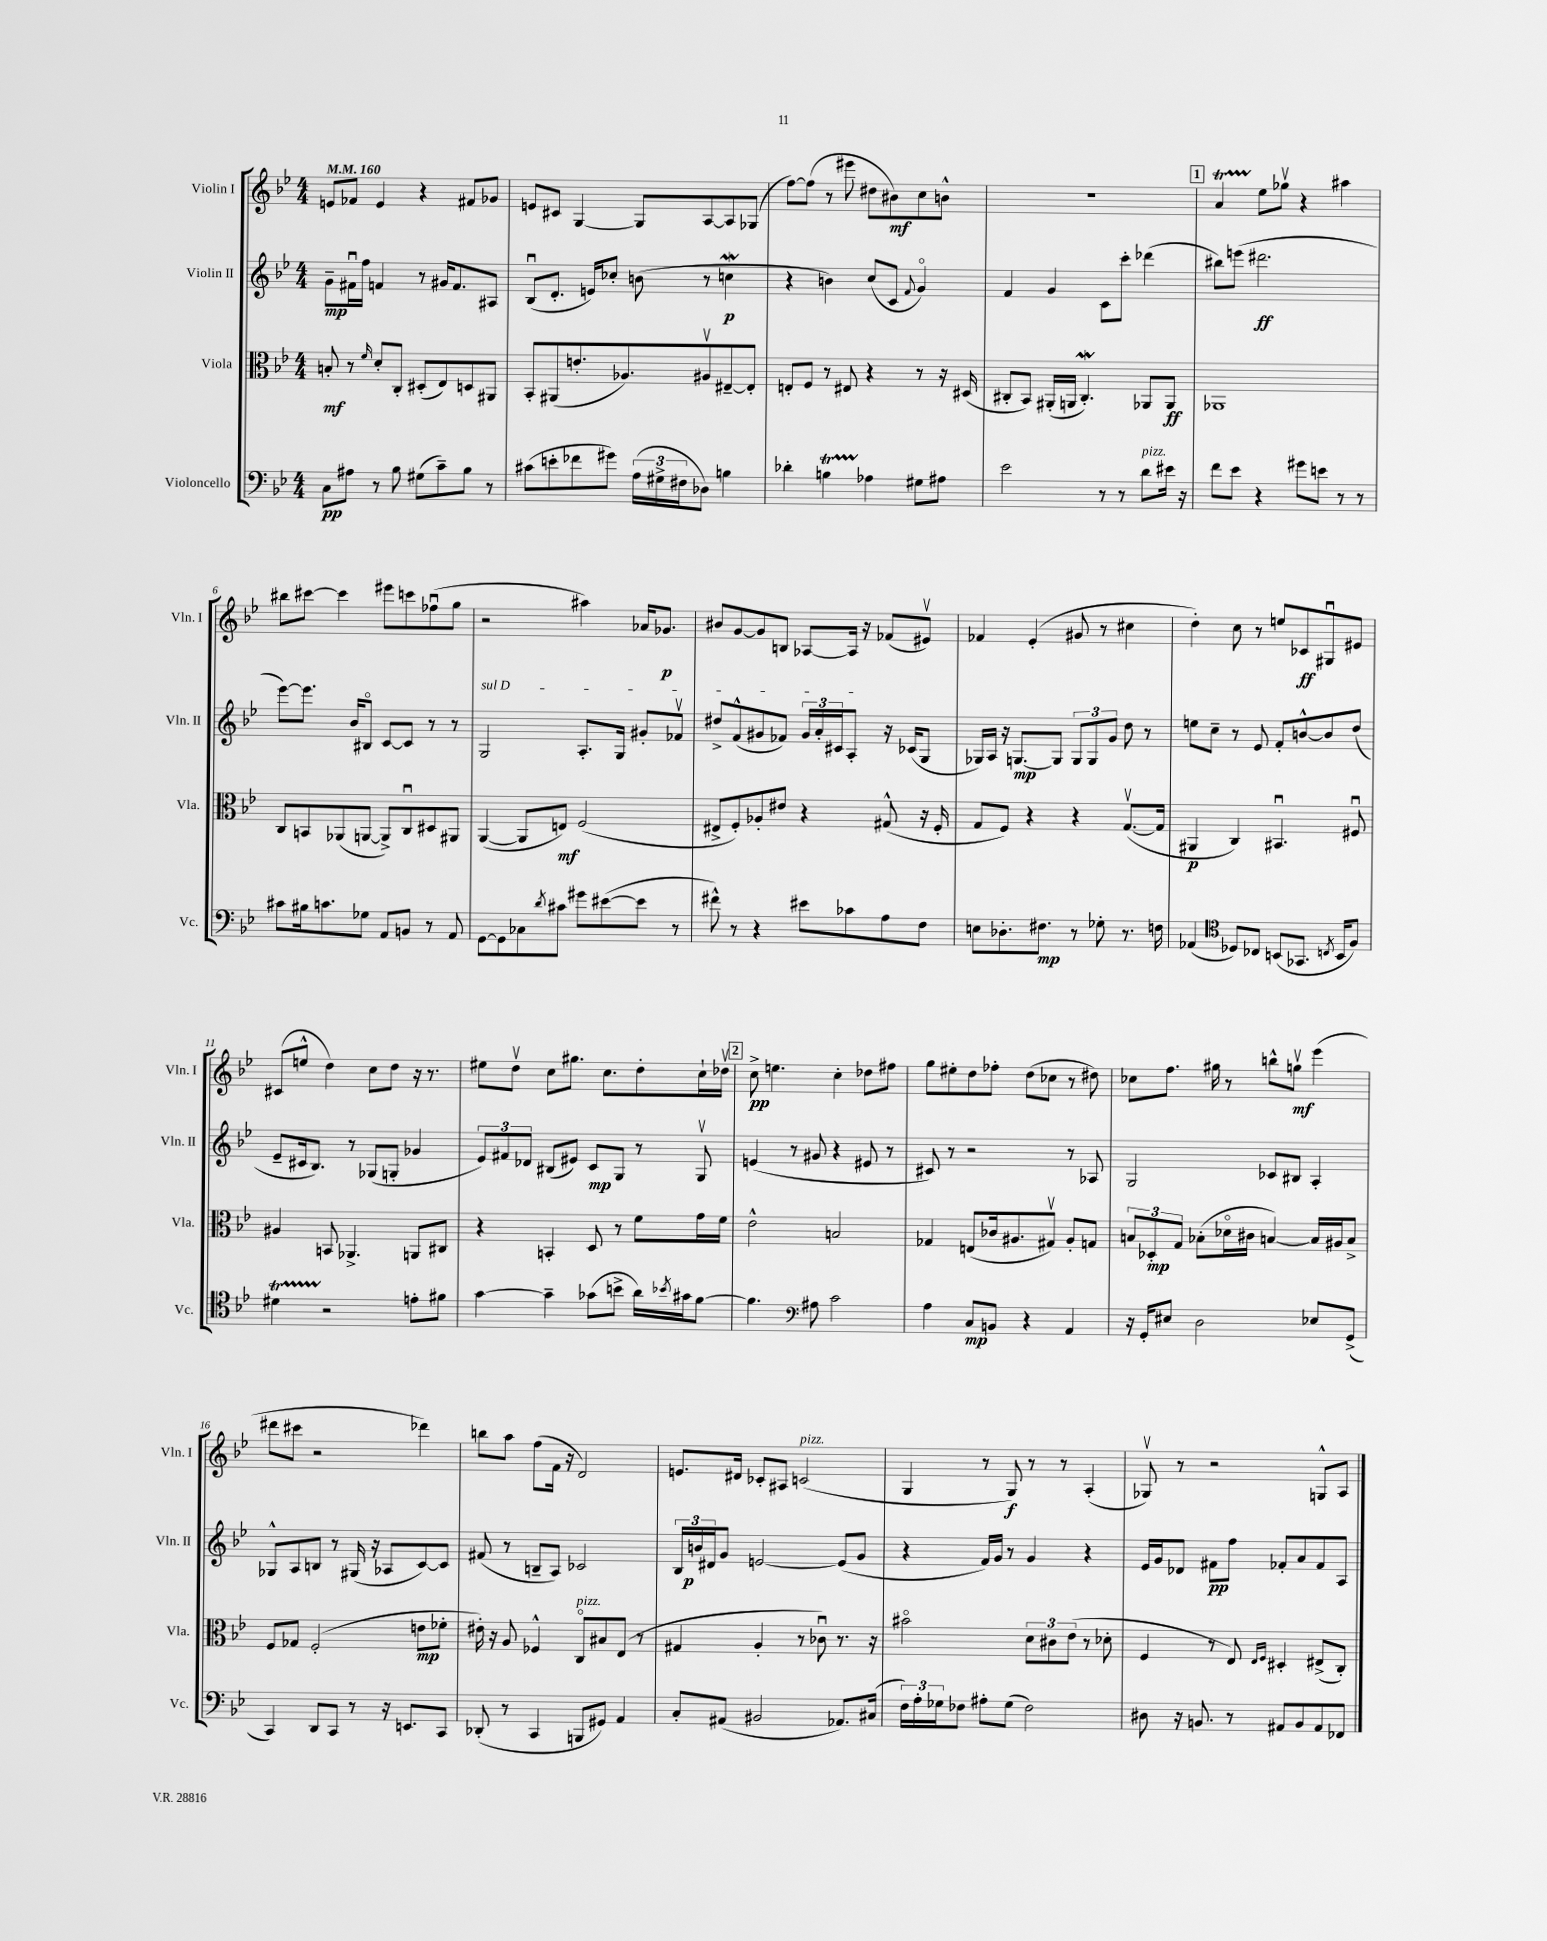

**kern	**kern	**kern	**kern
*staff4	*staff3	*staff2	*staff1
*clefF4	*clefC3	*clefG2	*clefG2
*k[b-e-]	*k[b-e-]	*k[b-e-]	*k[b-e-]
*M4/4	*M4/4	*M4/4	*M4/4
*MM160	*MM160	*MM160	*MM160
8C\L	8B'/	8g~\L	8e/L
8A#\J	8r	16f#u\L	8f-/J
.	.	16ff\JJ	.
.	16qqf/	.	.
8r	8d'/L	4f/	4e/
8B-\	8C'/J	.	.
(8G#\L	(8D#'/L	8r	4r
8c~\)	8E-/)	16g#/LK	.
.	.	8.f/	.
8B-\J	8D/	.	8f#/L
8r	8AA#/J	8A#/J	8g-/J
=	=	=	=
(8c#\L	8BB-'/L	(8B-u/L	8e/L
8e'\	(8AA#/	8.d'/J	8c#/J
8f-\	8.e'/	.	[4G/
.	.	16e/LK)	.
8g#\J)	.	8cc-'/J	.
.	8.A-/)	.	.
(24A\LL	.	(8b\	8G/]L
24G#^\	.	.	.
24F#\J	.	.	.
8D-\J)	8A#v/	8r	[8A/
4B\	[8E#~/	4cc\	8A/]
.	8E#'/]J	.	(8G-/J
=	=	=	=
4d-'\	8E'/L	4r	[8ff\L)
.	8F/J	.	(8ff\]J
4B\	8r	4b\)	8r
.	8E#/	.	8eee#\
4A-\	4r	(8cc/L	8dd#\L
.	.	8c/J	8b#\)
.	.	8qqf/	.
8G#\L	8r	4go/)	8cc\
8A#\J	16r	.	8b^^\J
.	(16D#/	.	.
=	=	=	=
2e-\	8C#'/L	4f/	1r
.	8BB-/J)	.	.
.	(16AA#'/LL	4g/	.
.	16AA/JJ	.	.
.	4.C#'/)	.	.
8r	.	8c\L	.
8r	.	8ccc'\J	.
8d\L	8AA-/L	(4ddd-\	.
16e#\Jk	8AA-/J	.	.
16r	.	.	.
=	=	=	=
8f\L	1AA-	8bb#\L)	4a/
8e-\J	.	(8eee\J	.
4r	.	2.ddd#\	8ee-\L
.	.	.	8gg-v\J
8g#\L	.	.	4r
8e\J	.	.	.
8r	.	.	4aa#\
8r	.	.	.
=	=	=	=
8c#\L	8C/L	[8eee-\L)	8bb#\L
16B#\k	8BB/	8.eee-\]J	[8ccc#\J
8.c\	.	.	.
.	(8AA-/	.	4ccc#\]
.	.	16b-/LK	.
8G-\J	[8AA/J	8B#o/J	.
8AA/L	8AA^/]L)	[8c/L	8eee#\L
8BB/J	8Cu/	8c/]J	8ccc\
8r	8D#/	8r	(8ff-u\
8AA/	8AA#/J	8r	8gg\J
=	=	=	=
[8GG\L	([4AA/	2G/	2r
8GG\]	.	.	.
8C-\	8AA/]L	.	.
8qd/	.	.	.
8c#\J	8E/J)	.	.
8g#\L	(2F/	8.A'/L	4aa#\)
([8e#\	.	.	.
.	.	16G/Jk	.
8e#\]J	.	8g#'/L	16a-/LK
.	.	.	8.g-/J
8r	.	8f-v/J	.
=	=	=	=
8f#^^\)	8E#^/L	8dd#^/L	8b#/L
8r	8F'/)	(8f^^/	[8g/
4r	8A-'/	8g#/	8g/]
.	8e#/J	8f-/J)	8B/J
8e#\L	4r	24g#/LL	[8A-/L
.	.	24a'/	.
.	.	24c#/J	.
8c-\	.	8A'/J	16A-/]Jk
.	.	.	16r
8A\	(8G#^^/	16r	(8f-/L
.	.	(16c-/LK	.
8F\J	16r	8G/J	8e#v/J)
.	16F'/	.	.
=	=	=	=
8E\L	8G/L	16G-/LL)	4f-/
.	.	16A/JJ	.
8.D-'\	8F/J)	16r	.
.	.	[8.G/L	.
.	4r	.	(4e-'/
8.F#\J	.	.	.
.	.	8G/]J	.
8r	4r	12G/L	8g#/
.	.	12G/	.
8G-'\	.	.	8r
.	.	12g/J	.
8.r	([8.Gv/L	8dd\	4cc#\
.	.	8r	.
16F\	16G/]Jk	.	.
=	=	=	=
(4AA-/	4AA#/	8ee\L	4dd'\)
.	.	8cc~\J	.
*clefC4	*	*	*
8D-/L)	4C/)	8r	8cc\
8C-/J	.	8e-/	8r
(8BB/L	4.BB#u/	8f'/L	8ee/L
8.GG-/J	.	[8b^^/	8c-/
.	.	8b/]	8G#u/
8qC/	.	.	.
16BB/LK	.	.	.
8F/J)	8F#u/	(8dd/J	8e#/J
=	=	=	=
4d#\	4A#/	8e-~/L	(8c#/L
.	.	16c#/k	8ee^^/J
.	.	8.B-/J)	.
2r	8BB/	.	4dd\)
.	4.AA-^/	8r	.
.	.	(8G-/L	8cc\L
.	.	8G'/J	8dd\J
8e'\L	8AA/L	4g-/	16r
.	.	.	8.r
8f#\J	8C#/J	.	.
=	=	=	=
[4g\	4r	12e-/L)	8ee#\L
.	.	12f#/	.
.	.	.	8ddv\J
.	.	12d-/J	.
4g~\]	4BB'/	(8B#/L	8cc\L
.	.	8e#/J)	8.gg#\J
(8g-\L	8D/	8c/L	.
.	.	.	8.cc\L
8b^\J	8r	8G/J	.
16a\LL)	8f\L	8r	8dd'\
8qb-/	.	.	.
16g#\J	.	.	.
[8f\J	16g\L	8Gv/	16cc`\L
.	16f\JJ	.	16dd-v\JJ
=	=	=	=
4.f\]	2e-^^\	(4e/	8cc^\
.	.	.	4.ee\
.	.	8r	.
*clefF4	*	*	*
8A#\	.	8g#/	.
2c\	2B/	4r	4cc'\
.	.	8e#/	8dd-\L
.	.	8r	8ff#\J
=	=	=	=
4A\	4G-/	8c#/)	8gg\L
.	.	8r	8ee#'\
8C/L	(8E/L	2r	8dd\
8BB/J	16c-/k	.	8ff-'\J
.	8.A#/	.	.
4r	.	.	(8dd\L
.	8G#v/J)	.	8cc-\J
4AA/	8A#'/L	8r	8r
.	8G/J	8A-/	8dd#\)
=	=	=	=
16r	12B/L	2G/	8cc-\L
16GG'/LK	.	.	.
.	12D-'/	.	.
8E#/J	.	.	8.ff\J
.	12G/J	.	.
2D\	(8B-'\L	.	.
.	.	.	16gg#\
.	16d-o\L	.	8r
.	16c#\JJ	.	.
.	[4B/)	8c-/L	8bb^^\L
.	.	8B#/J	8ggv\J
8E-/L	16B/]LL	4A'/	(4eee-\
.	16A#/J	.	.
(8GG^/J	8B^/J	.	.
=	=	=	=
4CC/)	8F/L	8G-^^/L	8ddd#\L
.	8G-/J	8A/	8ccc#\J
8DD/L	(2F'/	8B/J	2r
8CC/J	.	8r	.
8r	.	(16G#/	.
.	.	16r	.
16r	.	8A-/L	.
8.EE/L	.	.	.
.	8e\L	[8c/)	4ddd-\)
8CC/J	8f-'\J	8c/]J	.
=	=	=	=
(8DD-'/	16e#'\)	(8f#/	8bb\L
.	16r	.	.
8r	8A/	8r	8aa\J
4CC/	4F-^^/	8B~/L	(8ff\L
.	.	8A/J)	16f\Jk
.	.	.	16r
8BBB/L	8Co/L	2c-/	2d/)
8GG#/J)	8B#/	.	.
4AA/	(8E-/J	.	.
.	8r	.	.
=	=	=	=
8C'/L	4G#/	24B-/LL	8.e/L
.	.	24b/	.
.	.	24d#/J	.
(8AA#/J	.	8g/J	.
.	.	.	16d#/Jk
2BB#/	4A'/	[2e/	8c-'/L
.	.	.	8A#/J
.	8r	.	(2c/
.	8c-u\)	.	.
8.AA-/L)	8.r	(8e/]L	.
.	.	8g/J	.
(16C#/Jk	16r	.	.
=	=	=	=
24F\LL)	2b#o\	4r	4G/
24A'\	.	.	.
24G-\J	.	.	.
8F-\J	.	.	.
8A#'\L	.	16f/LL)	8r
.	.	16g/JJ	.
(8G-\J	.	8r	8G/)
2F-\)	12d\L	4g/	8r
.	12c#\	.	.
.	.	.	8r
.	(12e-\J	.	.
.	8r	4r	(4A'/
.	8d-'\	.	.
=	=	=	=
8D#\	4F/	16e-/LL	8G-v/)
.	.	16g/J	.
16r	.	8d-/J	8r
8.BB/	.	.	.
.	8r	8f#\L	2r
8r	8E-/)	8ff\J	.
.	16qqE-/LL	.	.
.	16qqF/JJ	.	.
8AA#/L	4D#'/	8f-'/L	.
8BB/	.	8a/	.
8AA#/	(8E#^/L	8f-/	8G^^/L
8FF-/J	8C'/J)	8A/J	8A/J
==	==	==	==
*-	*-	*-	*-
